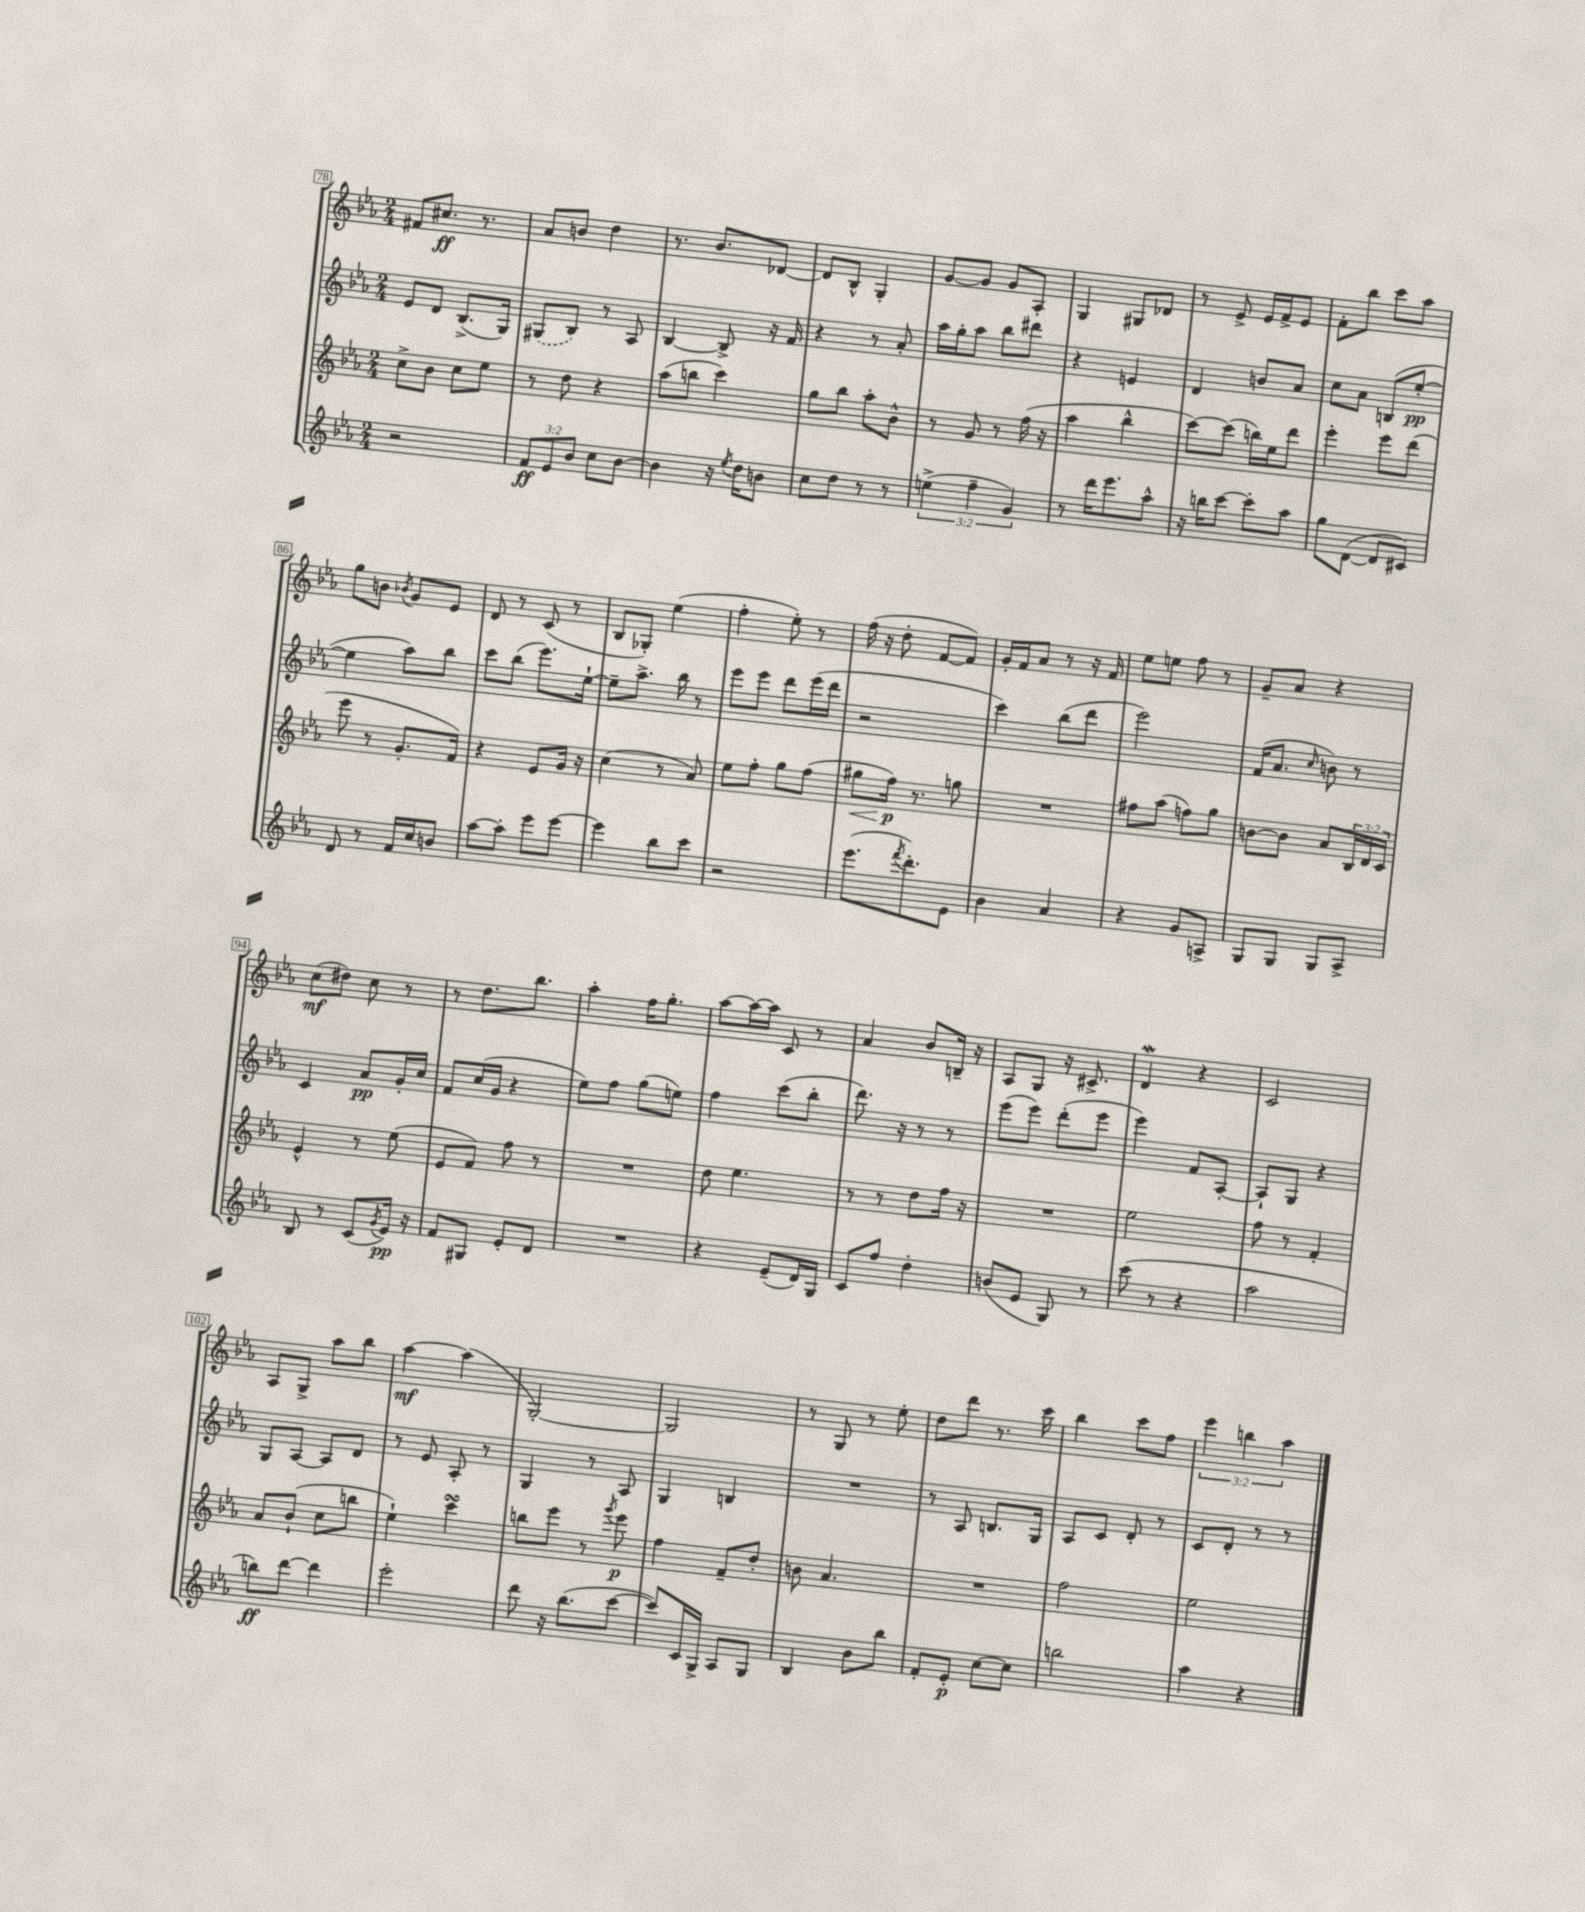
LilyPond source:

<<
\new StaffGroup <<
\new Staff = "s0" {
    \clef treble \key ees \major \numericTimeSignature \time 2/4 \override Staff.TupletNumber.text = #tuplet-number::calc-fraction-text
    fis'8 cis''8.\ff r8. |
    aes'8 b'8 d''4 |
    r8. bes'8. des'8~ |
    des'8 bes8-^ g4-. |
    g'8~ g'8 g'8 aes8-. |
    g4 gis8 des'8 |
    r8 ees'8-> ees'16 f'16-> ees'8 |
    f'8-. bes''8 c'''8 aes''8 |
    g''8 b'8 \acciaccatura { bes'8 } g'8 ees'8 |
    d'8 r8 c'8( r8 |
    bes8 ges8-.) ees''4( |
    f''4-. ees''8-.) r8 |
    f''16( r16 d''8-. f'8~ f'8) |
    g'16-. f'16 aes'8 r8 r16 f'16 |
    ees''8 e''8 f''8 r8 |
    g'8-- aes'8 r4 |
    c''8\mf( dis''8) c''8 r8 |
    r8 d''8. bes''8. |
    aes''4-. f''16 g''8.-. |
    aes''8~ aes''16~ aes''16 c'8 r8 |
    aes'4 bes'8 b16-- r16 |
    aes8 g8 r16 cis'8.-> |
    d'4\mordent r4 |
    c'2 |
    aes8 g8-> aes''8 bes''8 |
    aes''4~\mf aes''4( |
    g2~-.) |
    g2 |
    r8 g8 r8 ees''8-. |
    d''8 d'''8 r8. c'''16 |
    bes''4 c'''8 f''8 |
    \tuplet 3/2 { ees'''4 b''4 aes''4 } \bar "|." |
}
\new Staff = "s1" {
    \clef treble \key ees \major \numericTimeSignature \time 2/4
    ees'8 d'8 bes8.->( g16) |
    \once \slurDashed gis8( bes8) r8 aes8 |
    bes4~ bes8-> r16 f'16 |
    r4 r8 aes'8-. |
    aes''16 g''16-. aes''8 bes''8 dis'''8 |
    r4 e'4 |
    d'4 b'8 aes'8 |
    c''8 aes'8 b8( ees''8~-.\pp |
    ees''4 aes''8) bes''8 |
    c'''8 bes''8( ees'''8.) ees''16~-! |
    ees''8-- aes''8.-> bes''16 r8 |
    ees'''8 ees'''8 d'''8 ees'''16( d'''16 |
    r2 |
    c'''4) bes''8( d'''8 |
    ees'''2) |
    f'16( aes'8. \grace { c''16 } b'8) r8 |
    c'4 aes'8\pp g'16-. c''16 |
    f'8 c''16( g'16 r4 |
    ees''8) f''8 g''8( e''8) |
    f''4 c'''8( bes''8-. |
    d'''8.) r16 r8 r8 |
    ees'''8( ees'''8) d'''8-.( ees'''8 |
    ees'''4) f'8 aes8~-. |
    aes8-! g8 r4 |
    g8 aes8~ aes8 d'8 |
    r8 ees'8 aes8-. r8 |
    g4 r8 aes8 |
    g4 b4 |
    R2 |
    r8 aes8 b8. g16 |
    aes8 c'8 d'8-. r8 |
    c'8 d'8-. r8 r8 \bar "|." |
}
\new Staff = "s2" {
    \clef treble \key ees \major \numericTimeSignature \time 2/4 \override Staff.TupletNumber.text = #tuplet-number::calc-fraction-text
    c''8-> bes'8 c''8 ees''8 |
    r8 d''8 r4 |
    aes''8( b''8 c'''4) |
    g''8 bes''8 aes''8-. bes'8-^ |
    r8 g'8 r8 f''16( r16 |
    aes''4 bes''4-^ |
    c'''8~) c'''8( b''16) ees''16 d'''8 |
    ees'''4-. ees'''8 d'''8( |
    ees'''8 r8 g'8.-. f'16) |
    r4 ees'8 g'16 r16 |
    c''4( r8 aes'8) |
    ees''8 f''8-. g''8 f''8( |
    gis''8\< f''16\p\!) r8. g''8 |
    R2 |
    fis''8 aes''8( f''8) g''8 |
    b'8~ b'8 aes'8 \tuplet 3/2 { bes16 d'16 c'16 } |
    ees'4-^ r8 ees''8( |
    ees'8 f'8) f''8 r8 |
    R2 |
    d''8 ees''4. |
    r8 r8 d''8 f''16 r16 |
    R2 |
    ees''2 |
    f''8 r8 f'4-. |
    aes'8 bes'8-!( c''8 b''8 |
    ees''4-!) c'''4\turn |
    b''8 ees'''8 r8 \acciaccatura { g'''8 } ees'''8\p |
    f''4 f'8-- d''8-. |
    b'8 aes'4. |
    R2 |
    f''2 |
    ees''2 \bar "|." |
}
\new Staff = "s3" {
    \clef treble \key ees \major \numericTimeSignature \time 2/4 \override Staff.TupletNumber.text = #tuplet-number::calc-fraction-text
    r2 |
    \tuplet 3/2 { f'8\ff ees'8 bes'8 } c''8 bes'8~ |
    bes'4 r16 \acciaccatura { ees''8 } d''16 b'8 |
    c''8 d''8 r8 r8 |
    \tuplet 3/2 { e''4->( f''4-- g'4) } |
    r8 d'''16 ees'''8. aes''8-^ |
    r16 b''16 c'''8~ c'''8-. aes''8 |
    g''8 d'8~( d'8 cis'8) |
    d'8 r8 f'16 c''16 b'8 |
    aes''8~ aes''8-. ees'''8 ees'''8~ |
    ees'''4 bes''8 c'''8 |
    r2 |
    ees'''8.( \acciaccatura { f'''8 } d'''8.-.) ees'8 |
    bes'4 aes'4 |
    r4 g'8 a8-> |
    g8 g8 g8 aes8-> |
    bes8 r8 c'8( \acciaccatura { g'8 } ees'16\pp) r16 |
    f'8 gis8 ees'8-. d'8 |
    R2 |
    r4 ees'8--( d'16) g16 |
    c'8 f''8 d''4-. |
    b'8( ees'8 g8) r8 |
    c'''8( r8 r4 |
    aes''2 |
    b''8\ff) d'''8~ d'''4 |
    ees'''2-. |
    d'''8 r16 bes''8.( c'''8~ |
    c'''8) c'16 g16-> aes8 g8 |
    bes4 bes'8 bes''8 |
    f'8-. ees'8-.\p c''8~ c''8 |
    b''2 |
    aes''4 r4 \bar "|." |
}
>>
>>
\layout { \context { \Score currentBarNumber = #78 \override BarNumber.stencil = #(make-stencil-boxer 0.1 0.3 ly:text-interface::print) } }
